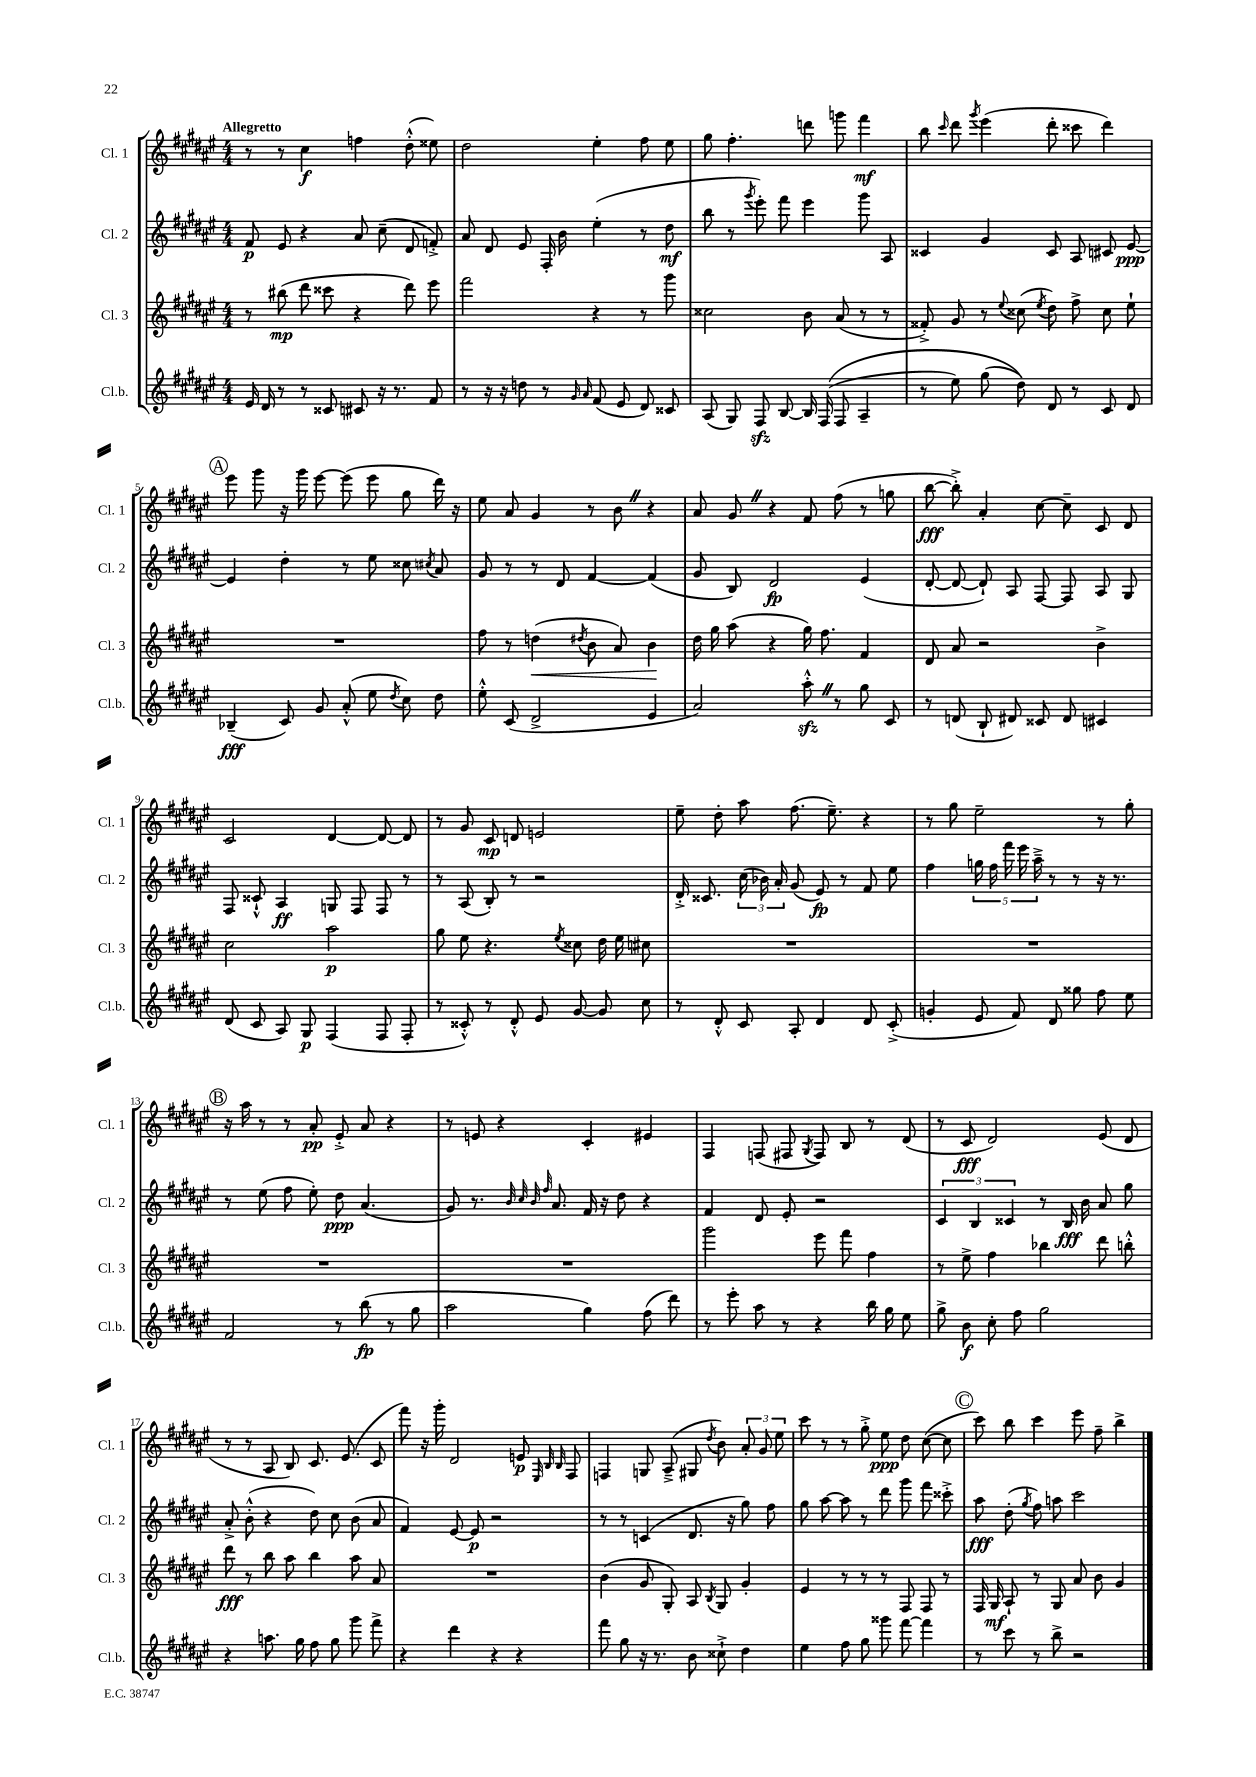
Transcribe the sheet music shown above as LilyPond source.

<<
\new StaffGroup <<
\new Staff = "s0" \with { instrumentName = "Cl. 1" shortInstrumentName = "Cl. 1" } {
    \clef treble \key fis \major \numericTimeSignature \time 4/4 \tempo "Allegretto"
    \autoBeamOff r8 r8 cis''4\f f''4 dis''8-.-^( eisis''8) |
    dis''2 eis''4-. fis''8 eis''8 |
    gis''8 fis''4.-. d'''8 g'''8 fis'''4\mf |
    b''8 \grace { cis'''16 } dis'''8 \acciaccatura { gis'''8 } eis'''4( dis'''8-. cisis'''8 dis'''4) |
    \mark \markup { \circle "A" } eis'''8 gis'''8 r16 gis'''16 eis'''8~ eis'''8( eis'''8 gis''8 dis'''16) r16 |
    eis''8 ais'8 gis'4 r8 b'8 \once \override BreathingSign.text = \markup { \musicglyph "scripts.caesura.straight" } \breathe r4 |
    ais'8 gis'8 \once \override BreathingSign.text = \markup { \musicglyph "scripts.caesura.straight" } \breathe r4 fis'8 fis''8( r8 g''8 |
    b''8~\fff b''8-.->) ais'4-. cis''8~ cis''8-- cis'8 dis'8 |
    cis'2 dis'4~ dis'8~ dis'8 |
    r8 gis'8 cis'8\mp d'8 e'2 |
    eis''8-- dis''8-. ais''8 fis''8.( eis''8.--) r4 |
    r8 gis''8 eis''2-- r8 gis''8-. |
    \mark \markup { \circle "B" } r16 ais''16 r8 r8 ais'8-.\pp eis'8-.-> ais'8 r4 |
    r8 e'8 r4 cis'4-. eis'4 |
    fis4 f8( fis8 \acciaccatura { gis8 } fis8) b8 r8 dis'8( |
    r8 cis'8\fff dis'2) eis'8( dis'8 |
    r8 r8 ais8 b8) cis'8. eis'8.( cis'8 |
    fis'''8) r16 gis'''16-. dis'2 e'8\p \grace { eis32 b32 b32 } fis8 |
    f4 g8 ais8--->( gis8 \acciaccatura { dis''8 } b'8) \tuplet 3/2 { ais'8-. gis'8 eis''8 } |
    cis'''8 r8 r8 gis''8-.-> eis''8\ppp dis''8 cis''8~( cis''8 |
    \mark \markup { \circle "C" } cis'''8) b''8 cis'''4 eis'''8 fis''8-- b''4-> \bar "|." |
}
\new Staff = "s1" \with { instrumentName = "Cl. 2" shortInstrumentName = "Cl. 2" } {
    \clef treble \key fis \major \numericTimeSignature \time 4/4
    \autoBeamOff fis'8\p eis'8 r4 ais'8 cis''8--( dis'8 f'8-.->) |
    ais'8 dis'8 eis'8 fis16-. b'16 eis''4-.( r8 dis''8\mf |
    b''8 r8 \acciaccatura { gis'''8 } eis'''8-.) fis'''8 eis'''4 gis'''8 ais8 |
    cisis'4 gis'4 cisis'8 ais8 cis'8 eis'8~\ppp |
    \mark \markup { \circle "A" } eis'4 dis''4-. r8 eis''8 cisis''8 \acciaccatura { cis''8 } ais'8 |
    gis'8 r8 r8 dis'8 fis'4~ fis'4( |
    gis'8 b8) dis'2\fp eis'4( |
    dis'8~-. dis'8~ dis'8-!) ais8 fis8~ fis8 ais8 gis8 |
    fis8 cisis'8-!-^ ais4\ff g8 fis8 fis8 r8 |
    r8 ais8( b8-.) r8 r2 |
    dis'16-.-> cisis'8. \tuplet 3/2 { cis''16( bes'16) ais'16-. } gis'8( eis'8\fp) r8 fis'8 eis''8 |
    fis''4 \tuplet 5/4 { g''16 fis''16 fis'''16 eis'''16 ais''16---> } r8 r8 r16 r8. |
    \mark \markup { \circle "B" } r8 eis''8( fis''8 eis''8-.) dis''8\ppp ais'4.( |
    gis'8) r8. \grace { b'32 cis''32 b'32 fis''32 } ais'8. fis'16 r16 dis''8 r4 |
    fis'4 dis'8 eis'8-. r2 |
    \tuplet 3/2 { cis'4 b4 cisis'4 } r8 b16\fff b'16 ais'8 gis''8 |
    ais'8-.-> b'8-.-^( r4 dis''8) cis''8 b'8( ais'8 |
    fis'4) eis'8~ eis'8\p r2 |
    r8 r8 c'4( dis'8. r16 gis''8) fis''8 |
    gis''8 ais''8~ ais''8 r8 dis'''8 gis'''8 fis'''8 cisis'''8-.-> |
    \mark \markup { \circle "C" } ais''8\fff dis''8-.( \acciaccatura { gis''8 } fis''8) a''8 cis'''2 \bar "|." |
}
\new Staff = "s2" \with { instrumentName = "Cl. 3" shortInstrumentName = "Cl. 3" } {
    \clef treble \key fis \major \numericTimeSignature \time 4/4
    \autoBeamOff r8 bis''8\mp( dis'''8 cisis'''8 r4 dis'''8) eis'''8 |
    fis'''2 r4 r8 gis'''8 |
    cisis''2 b'8 ais'8( r8 r8 |
    fisis'8-.->) gis'8 r8 \appoggiatura { eis''8 } cisis''8( \acciaccatura { eis''8 } dis''8) fis''8-> cisis''8 eis''8-! |
    \mark \markup { \circle "A" } R1 |
    fis''8 r8 d''4\<( \acciaccatura { dis''8 } b'8 ais'8) b'4\! |
    dis''16 gis''16 ais''8( r4 gis''16) fis''8. fis'4 |
    dis'8 ais'8 r2 b'4-> |
    cis''2 ais''2\p |
    gis''8 eis''8 r4. \acciaccatura { eis''8 } cisis''8 dis''16 eis''16 cis''8 |
    R1 |
    R1 |
    \mark \markup { \circle "B" } R1 |
    R1 |
    gis'''2 eis'''8 fis'''8 fis''4 |
    r8 eis''8-> fis''4 bes''4 dis'''8 b''8-.-^ |
    dis'''8\fff r8 b''8 ais''8 b''4 ais''8 ais'8 |
    R1 |
    b'4( gis'8 gis8-.) ais8 \acciaccatura { b8 } gis8 gis'4-. |
    eis'4 r8 r8 r8 fis8 fis8 r8 |
    \mark \markup { \circle "C" } fis16 gis16\mf ais8-! r8 gis8 ais'8 b'8 gis'4 \bar "|." |
}
\new Staff = "s3" \with { instrumentName = "Cl.b." shortInstrumentName = "Cl.b." } {
    \clef treble \key fis \major \numericTimeSignature \time 4/4
    \autoBeamOff eis'16 dis'16 r8 r8 cisis'8 cis'8 r16 r8. fis'8 |
    r8 r16 r16 d''8 r8 \grace { gis'16 ais'16 } fis'8( eis'8 dis'8) cisis'8 |
    ais8( gis8) fis8\sfz b8~ b16 fis16(\( fis8 ais4-- |
    r8 eis''8) gis''8( dis''8)\) dis'8 r8 cis'8 dis'8 |
    \mark \markup { \circle "A" } bes4--\fff( cis'8) gis'8 ais'8-.-^( eis''8 \acciaccatura { dis''8 } cis''8) dis''8 |
    eis''8-.-^ cis'8( dis'2-> eis'4 |
    ais'2) ais''8-.-^\sfz \once \override BreathingSign.text = \markup { \musicglyph "scripts.caesura.straight" } \breathe r8 gis''8 cis'8 |
    r8 d'8( b8-! dis'8) cisis'8 dis'8 cis'4 |
    dis'8( cis'8 ais8) gis8\p fis4( fis8 fis8-. |
    r8 cisis'8-.-^) r8 dis'8-.-^ eis'8 gis'8~ gis'8 cis''8 |
    r8 dis'8-.-^ cis'8 ais8-. dis'4 dis'8 cis'8-.->( |
    g'4-. eis'8 fis'8) dis'8 gisis''8 fis''8 eis''8 |
    \mark \markup { \circle "B" } fis'2 r8 b''8\fp( r8 gis''8 |
    ais''2 gis''4) fis''8( dis'''8) |
    r8 eis'''8-. ais''8 r8 r4 b''16 gis''16 eis''8 |
    gis''8-> b'8\f cis''8-. fis''8 gis''2 |
    r4 a''8. gis''16 fis''8 gis''8 gis'''8 fis'''8-> |
    r4 dis'''4 r4 r4 |
    fis'''8 gis''8 r16 r8. b'8 cisis''8-!-> dis''4 |
    eis''4 fis''8 gis''8 gisis'''8 fis'''8~ fis'''4 |
    \mark \markup { \circle "C" } r8 cis'''8 r8 b''8-> r2 \bar "|." |
}
>>
>>
